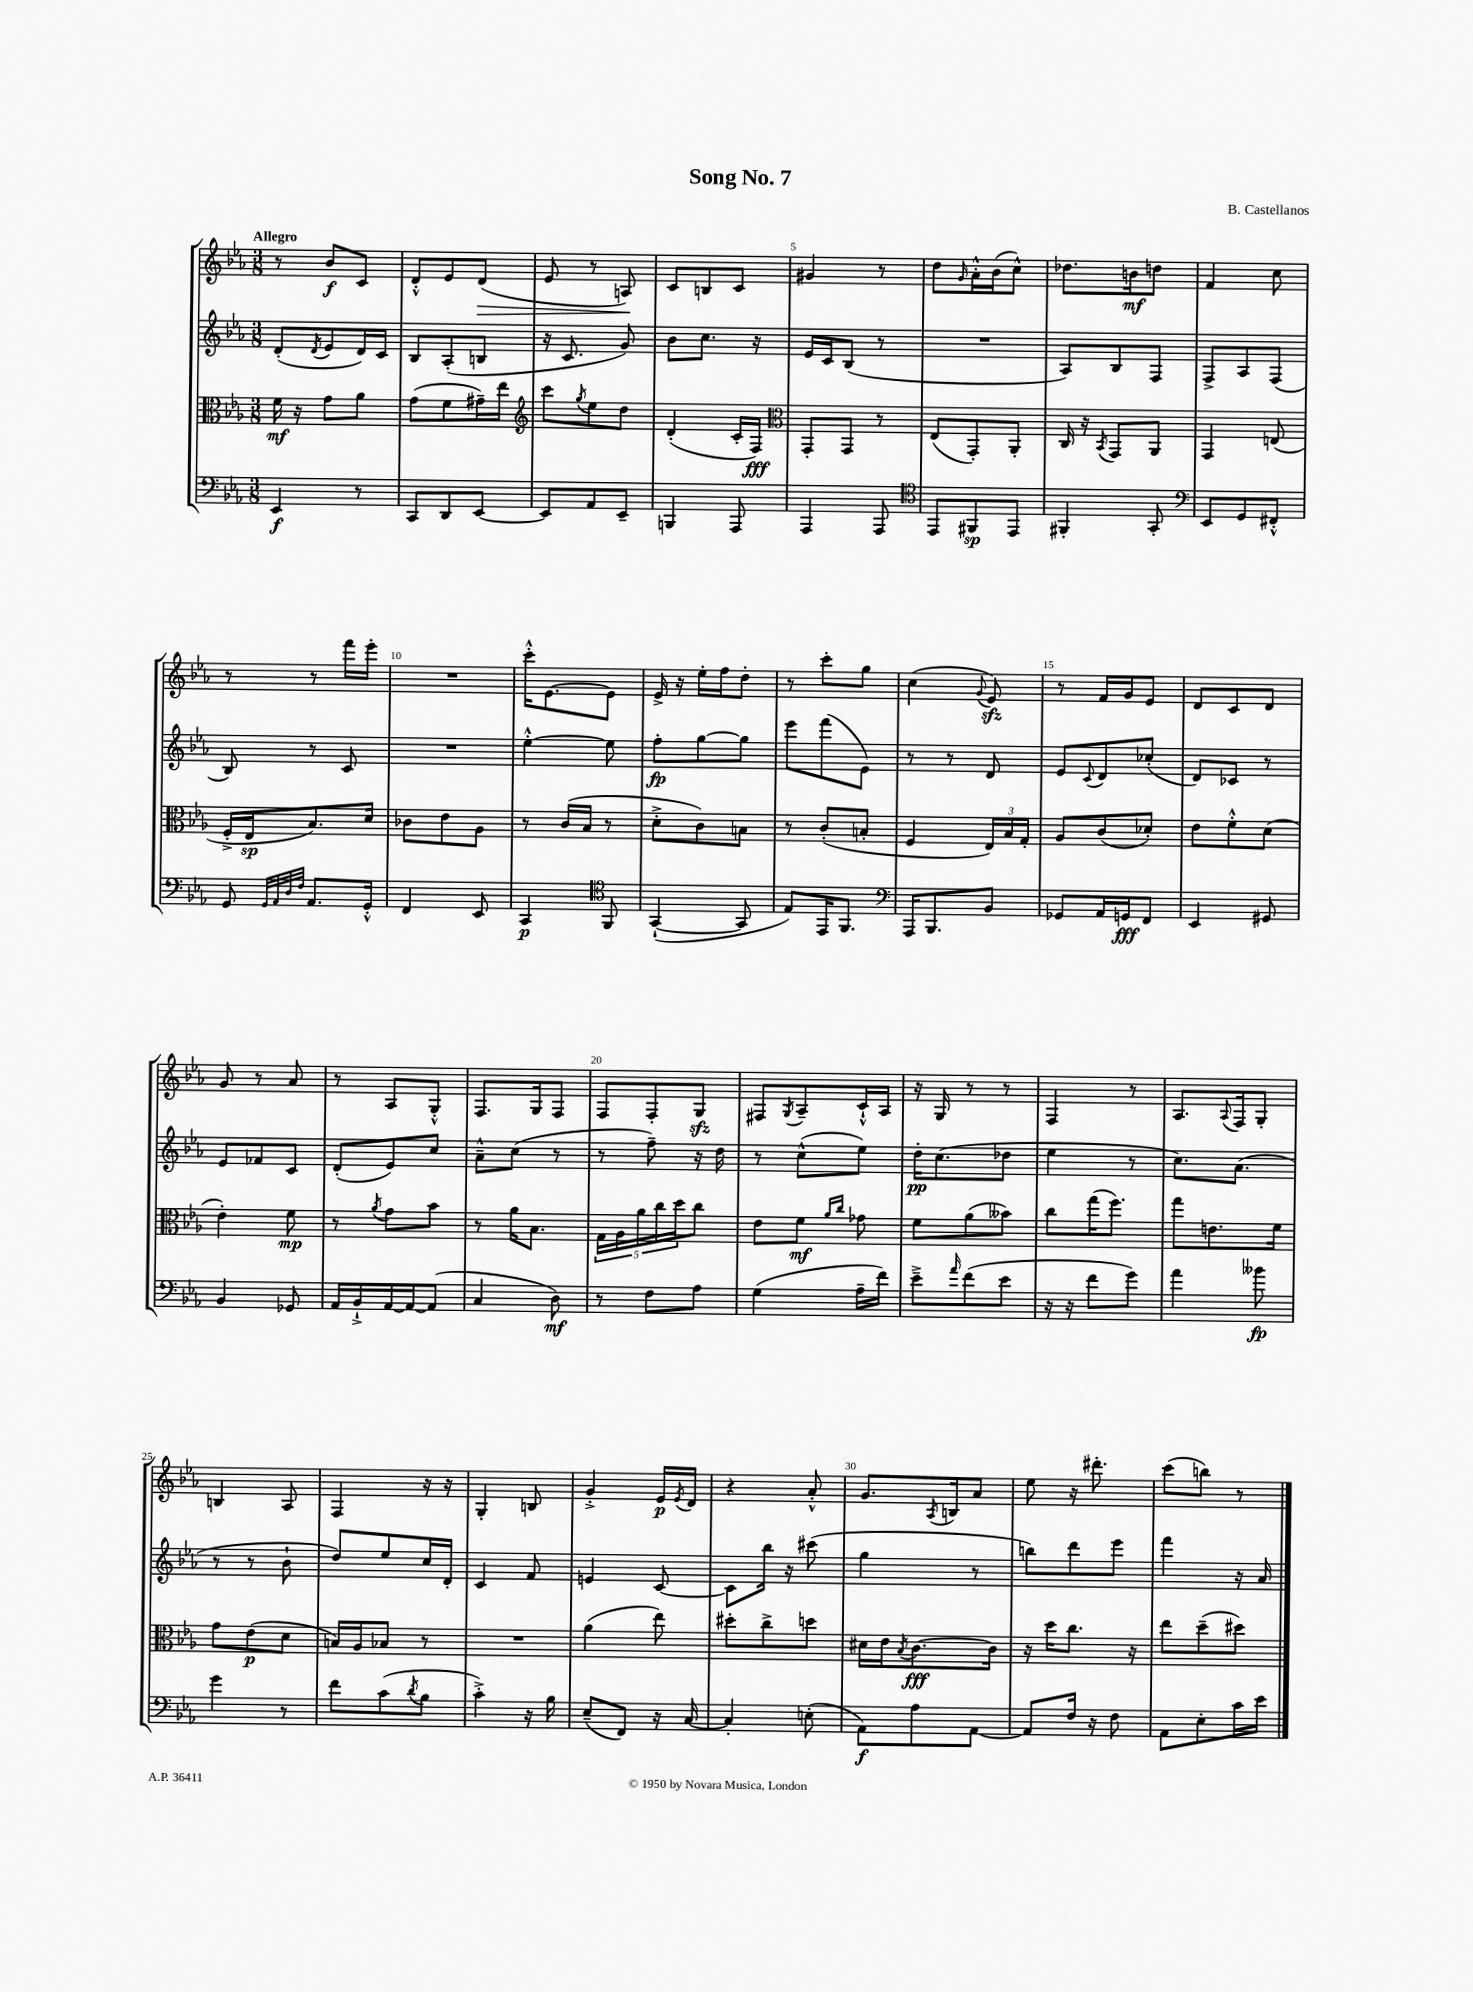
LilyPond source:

\header { title = "Song No. 7" composer = "B. Castellanos" }
<<
\new StaffGroup <<
\new Staff = "s0" {
    \clef treble \key ees \major \numericTimeSignature \time 3/8 \tempo "Allegro"
    r8 bes'8\f c'8 |
    d'8-.-^ ees'8 d'8\>( |
    ees'8 r8 a8\!) |
    c'8 b8 c'8 |
    gis'4 r8 |
    d''8 \grace { g'16 } aes'16-.-^ bes'16( c''8-^) |
    des''8. b'16\mf d''8 |
    f'4 c''8 |
    r8 r8 f'''16 ees'''16-. |
    R4. |
    c'''16-.-^ ees'8.~ ees'8 |
    ees'16-> r16 ees''16-. f''16 d''8-. |
    r8 c'''8-. g''8 |
    c''4( \appoggiatura { g'8 } ees'8\sfz) |
    r8 f'16 g'16 ees'8 |
    d'8 c'8 d'8 |
    g'8 r8 aes'8 |
    r8 aes8 g8-.-^ |
    f8. g16 f8 |
    f8 f8-. g8\sfz |
    fis8 \acciaccatura { g8 } aes8-- c'16-!-^ aes16 |
    r16 g16 r8 r8 |
    f4 r8 |
    aes8. \appoggiatura { aes8 } f16 g8-. |
    b4 aes8 |
    f4 r16 r16 |
    g4-. b8 |
    g'4-.-> ees'16\p \acciaccatura { ees'8 } d'16 |
    r4 aes'8-.-^ |
    g'8. \acciaccatura { aes8 } b16 aes'8 |
    ees''8 r16 dis'''8.-. |
    c'''8( b''8) r8 \bar "|." |
}
\new Staff = "s1" {
    \clef treble \key ees \major \numericTimeSignature \time 3/8
    d'8-.( \acciaccatura { d'8 } ees'8 d'16) c'16 |
    bes8 aes8-.( b8 |
    r16 c'8. g'8) |
    bes'8 c''8. r16 |
    ees'16 c'16 bes8( r8 |
    R4. |
    aes8) bes8 f8 |
    f8-> aes8 f8( |
    bes8) r8 c'8 |
    R4. |
    ees''4~-.-^ ees''8 |
    f''8-.\fp g''8~ g''8 |
    ees'''8 f'''8( ees'8) |
    r8 r8 d'8 |
    ees'8 \appoggiatura { c'8 } d'8 ces''8-.( |
    d'8) ces'8 r8 |
    ees'8 fes'8 c'8 |
    d'8-.( ees'8) c''8 |
    aes'8---^ c''8( r8 |
    r8 f''8--) r16 d''16 |
    r8 c''8-^( ees''8) |
    d''16-.\pp c''8.( des''8 |
    ees''4 r8 |
    c''8.) aes'8.( |
    r8 r8 bes'8-! |
    d''8) ees''8 c''16 d'16-. |
    c'4 f'8 |
    e'4 c'8~ |
    c'8 bes''16 r16 cis'''8( |
    g''4 r8 |
    b''8) d'''8 ees'''8 |
    f'''4 r16 aes'16 \bar "|." |
}
\new Staff = "s2" {
    \clef alto \key ees \major \numericTimeSignature \time 3/8
    f'16\mf r16 g'8 aes'8 |
    g'8( f'8 gis'16--) ees''16 |
    \clef treble c'''8 \acciaccatura { g''8 } ees''8 d''8 |
    d'4-.( c'16-. f16\fff) |
    \clef alto g,8-. g,8 r8 |
    ees8( g,8-.) aes,8-. |
    c16 r16 \acciaccatura { bes,8 } g,8 aes,8 |
    g,4 e8( |
    f16-.-> ees16\sp bes8.) d'16 |
    ces'8 ees'8 aes8 |
    r8 c'16( bes16 r8 |
    d'8-.-> c'8) b8 |
    r8 c'8-.( b8-. |
    f4 \tuplet 3/2 { ees16) bes16 g16-. } |
    aes8 c'8( des'8-.) |
    ees'8 f'8-.-^ d'8( |
    ees'4-.) f'8\mp |
    r8 \acciaccatura { aes'8 } g'8 bes'8 |
    r8 aes'16 bes8. |
    \tuplet 5/4 { g16 aes16 aes'16 c''16 d''16 } c''8 |
    ees'8 f'8\mf \grace { aes'16 c''16 } ges'8 |
    f'8 aes'8( beses'8) |
    c''8 g''16( f''8.) |
    g''8 e'8. f'16 |
    g'8 ees'8\p( d'8 |
    b16) aes16 bes8 r8 |
    R4. |
    aes'4( ees''8) |
    dis''8-. c''8-> d''8 |
    dis'16 ees'16 \acciaccatura { bes8 } c'8.~\fff c'16 |
    r16 d''16 c''8. r16 |
    ees''8 d''8--( dis''8) \bar "|." |
}
\new Staff = "s3" {
    \clef bass \key ees \major \numericTimeSignature \time 3/8
    ees,4\f r8 |
    c,8 d,8 ees,8~ |
    ees,8 aes,8 ees,8-- |
    b,,4 aes,,8 |
    aes,,4 aes,,8 |
    \clef tenor ees,8 fis,8\sp ees,8 |
    fis,4-. g,8-. |
    \clef bass ees,8 g,8 fis,8-.-^ |
    g,8 \grace { g,32 aes,32 d32 f32 } aes,8. g,16-.-^ |
    f,4 ees,8 |
    c,4\p \clef tenor f,8 |
    g,4~-!( g,8 |
    ees8) ees,16 f,8. |
    \clef bass aes,,16 bes,,8. bes,8 |
    ges,8 aes,16 g,16\fff f,8 |
    ees,4 gis,8 |
    bes,4 ges,8 |
    aes,16 bes,16-!-> aes,16~ aes,16~ aes,8( |
    c4 d8\mf) |
    r8 f8 aes8 |
    g4( aes16-- f'16) |
    ees'8---> \grace { aes'16 } f'8( ees'8 |
    r16 r16 f'8 g'8) |
    aes'4 beses'8\fp |
    g'4 r8 |
    f'8 c'8( \acciaccatura { d'8 } bes8 |
    c'4-.->) r16 bes16 |
    ees8--( f,8) r16 c16~ |
    c4-. e8-.( |
    aes,8\f) aes8 aes,8~ |
    aes,8 f16 r16 f8 |
    aes,8 ees8-. c'16 ees'16 \bar "|." |
}
>>
>>
\layout { \context { \Score \override BarNumber.break-visibility = ##(#f #t #t) barNumberVisibility = #(every-nth-bar-number-visible 5) } }
